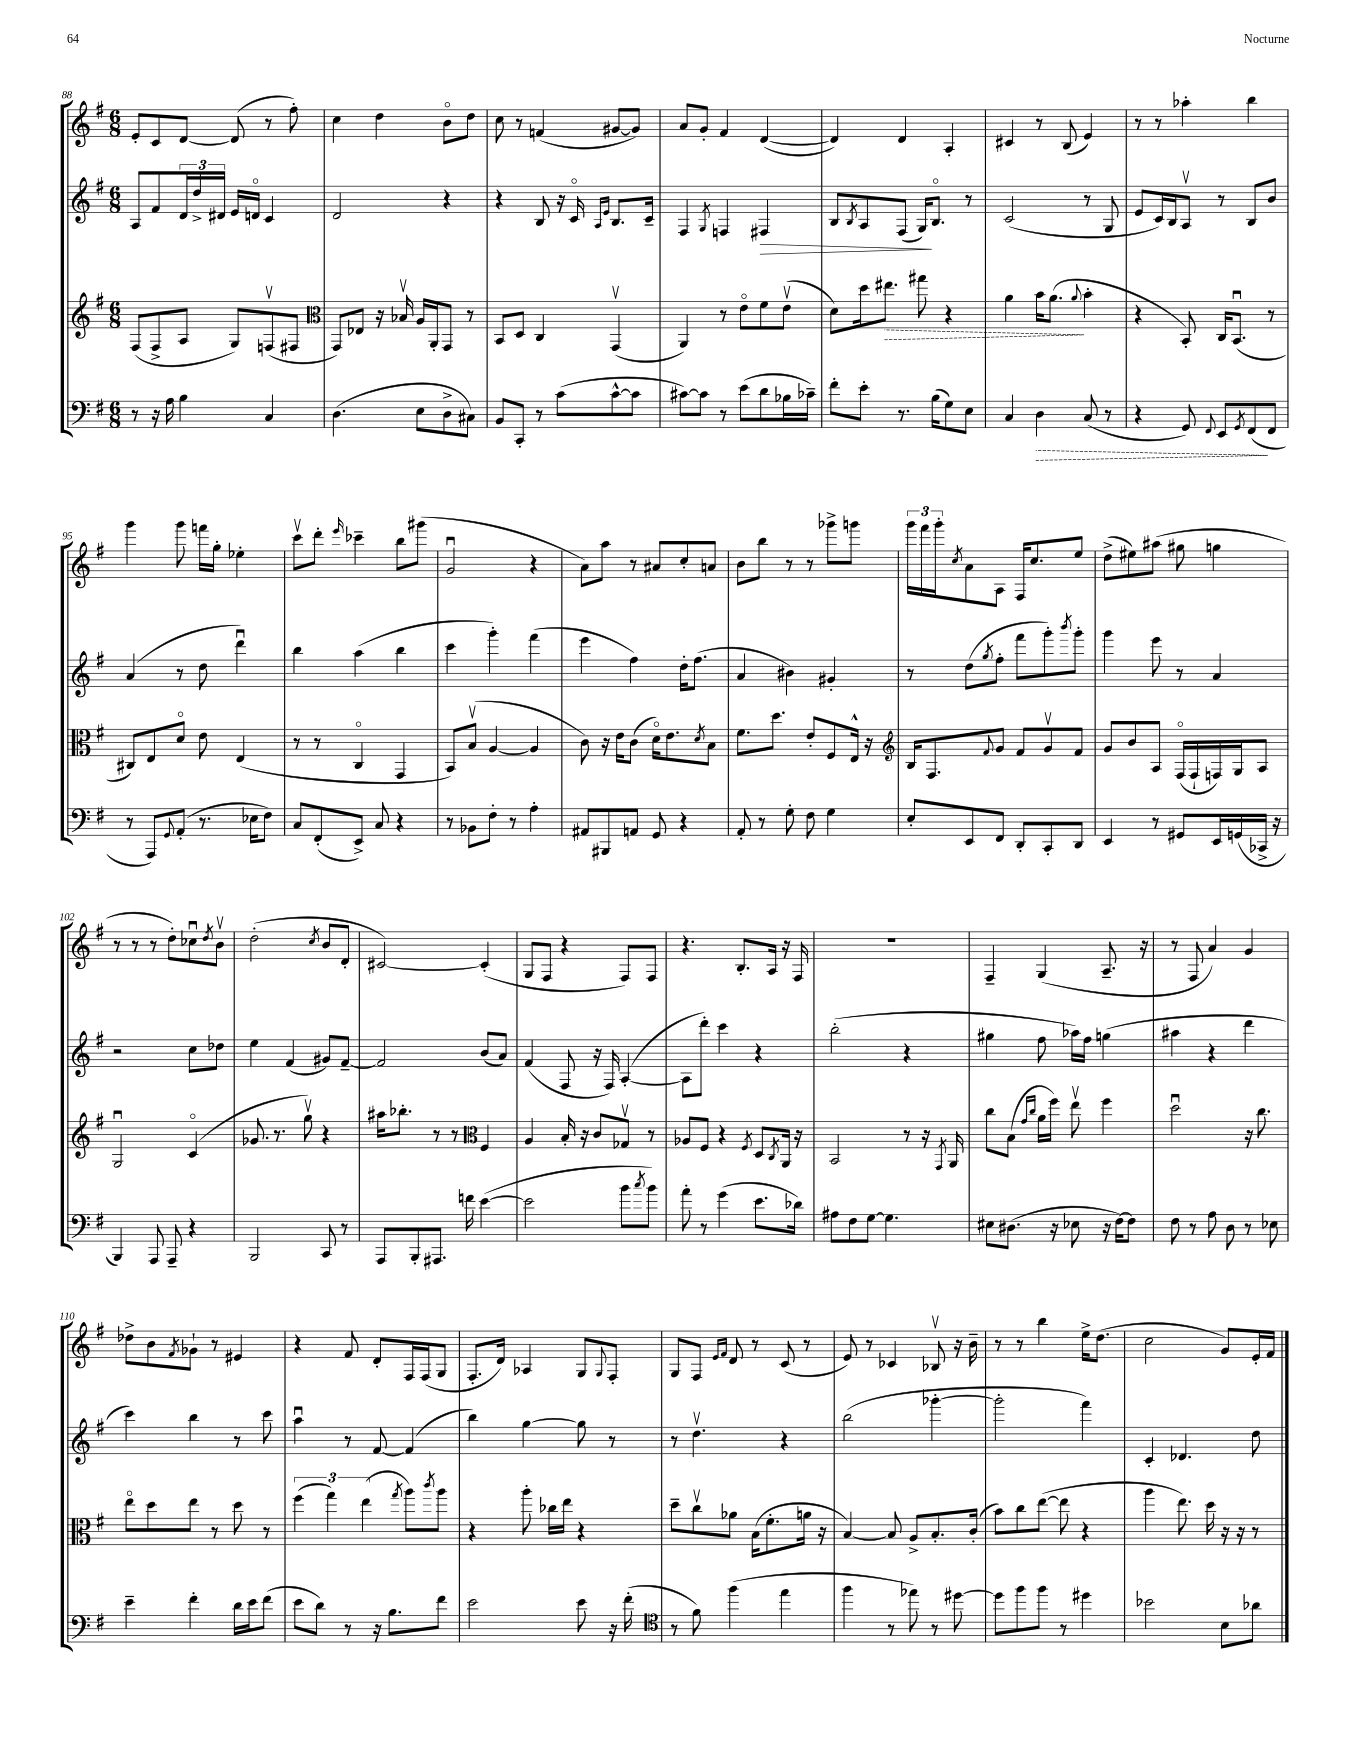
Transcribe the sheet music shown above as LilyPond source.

<<
\new StaffGroup <<
\new Staff = "s0" {
    \clef treble \key g \major \numericTimeSignature \time 6/8
    e'8-. c'8 d'8~ d'8( r8 fis''8-.) |
    c''4 d''4 b'8\flageolet d''8 |
    c''8 r8 f'4( gis'8~ gis'8) |
    a'8 g'8-. fis'4 d'4~( |
    d'4) d'4 a4-. |
    cis'4 r8 b8( e'4) |
    r8 r8 aes''4-. b''4 |
    g'''4 g'''8 f'''16 g''16-. ees''4-. |
    c'''8\upbow d'''8-. \grace { e'''16 } ces'''4-- b''8 gis'''8( |
    g'2\downbow r4 |
    a'8) a''8 r8 ais'8 c''8-. a'8 |
    b'8 b''8 r8 r8 ges'''8-> g'''8 |
    \tuplet 3/2 { g'''16 fis'''16 g'''16-. } \acciaccatura { c''8 } a'8 a8 fis16 c''8. e''8 |
    d''8->( eis''8) ais''8( gis''8 g''4 |
    r8 r8 r8 d''8-.) ces''8\downbow \acciaccatura { d''8 } b'8\upbow |
    d''2-.( \acciaccatura { c''8 } b'8 d'8-. |
    cis'2~) cis'4-.( |
    g8 fis8 r4 fis8) fis8 |
    r4. b8.-. a16 r16 fis16 |
    R2. |
    fis4-- g4( a8.-- r16 |
    r8 fis8 a'4) g'4 |
    des''8-> b'8 \acciaccatura { fis'8 } ges'8-! r8 eis'4 |
    r4 fis'8 d'8-. fis16 fis16( g8 |
    fis8.-. d'16) aes4 g8 \appoggiatura { g8 } fis8-. |
    g8 fis8 \grace { e'16 fis'16 } d'8 r8 c'8( r8 |
    e'8) r8 ces'4 bes8\upbow r16 b'16-- |
    r8 r8 b''4 e''16-> d''8.( |
    c''2 g'8) e'16-. fis'16 \bar "|." |
}
\new Staff = "s1" {
    \clef treble \key g \major \numericTimeSignature \time 6/8
    a8 fis'8 \tuplet 3/2 { d'16 d''16-> dis'16 } e'16 d'16\flageolet c'4 |
    d'2 r4 |
    r4 b8 r16 c'16\flageolet \grace { a16 e'16 } b8. c'16-- |
    fis4 \acciaccatura { g8 } f4 fis4\> |
    b8 \acciaccatura { b8 } a8 fis8( g16\!) b8.\flageolet r8 |
    c'2( r8 g8 |
    e'8 c'16) b16 a8\upbow r8 b8 b'8 |
    a'4( r8 d''8 d'''4\downbow) |
    b''4 a''4( b''4 |
    c'''4 g'''4-.) fis'''4( |
    e'''4 fis''4) d''16-. fis''8.( |
    a'4 bis'4) gis'4-. |
    r8 d''8( \acciaccatura { g''8 } fis''8-. fis'''8 g'''8-.) \acciaccatura { b'''8 } g'''8-. |
    g'''4 e'''8 r8 a'4 |
    r2 c''8 des''8 |
    e''4 fis'4( gis'8) fis'8~-- |
    fis'2 b'8( a'8) |
    fis'4( fis8 r16 fis16) a4~-.( |
    a8 d'''8-.) c'''4 r4 |
    b''2-.( r4 |
    gis''4 fis''8 aes''16) fis''16 g''4( |
    ais''4 r4 d'''4 |
    c'''4) b''4 r8 c'''8 |
    a''4\downbow r8 fis'8~ fis'4( |
    b''4) g''4~ g''8 r8 |
    r8 d''4.\upbow r4 |
    b''2( ges'''4~-. |
    ges'''2-. fis'''4) |
    c'4-. des'4. d''8 \bar "|." |
}
\new Staff = "s2" {
    \clef treble \key g \major \numericTimeSignature \time 6/8
    fis8( fis8-> a8 g8) f8\upbow( fis8 |
    \clef alto g,8) ees8 r16 bes16\upbow a16 a,16-. g,8 r8 |
    b,8 d8 c4 g,4\upbow( |
    a,4) r8 e'8\flageolet fis'8 e'8\upbow( |
    d'8) d''16 \once \override Hairpin.style = #'dashed-line eis''8.\> gis''8 r4 |
    a'4 b'16 a'8.\!( \appoggiatura { a'8 } b'4-. |
    r4 b,8-.) c16 b,8.\downbow( r8 |
    cis8) e8 d'8\flageolet e'8 e4( |
    r8 r8 c4\flageolet g,4 |
    b,8) b8\upbow( a4~ a4 |
    c'8) r16 e'16 c'8( d'16\flageolet) e'8. \acciaccatura { d'8 } b8 |
    fis'8. d''8. e'8-. fis8 e16-^ r16 |
    \clef treble b16 fis8. \appoggiatura { fis'8 } g'8 fis'8 g'8\upbow fis'8 |
    g'8 b'8 a8 fis16\flageolet( fis16-! f16) g16 a8 |
    g2\downbow c'4\flageolet( |
    ges'8. r8. g''8\upbow) r4 |
    ais''16 bes''8.-. r8 r8 \clef alto fis4 |
    a4 b16-. r16 c'8 ges8\upbow r8 |
    aes8 fis8 r4 \acciaccatura { fis8 } d8 \acciaccatura { c8 } a,16 r16 |
    b,2 r8 r16 \acciaccatura { g,8 } a,16 |
    c''8 b8( \grace { g'16 c''16 } a'16 fis''16) e''8\upbow fis''4 |
    d''2\downbow r16 c''8. |
    e''8\flageolet d''8 e''8 r8 d''8 r8 |
    \tuplet 3/2 { fis''4( g''4) e''4( } \acciaccatura { g''8 } a''8) \acciaccatura { c'''8 } a''8 |
    r4 a''8-. ces''16 e''16 r4 |
    d''8-- c''8\upbow aes'8 b16( fis'8.-. a'16 r16 |
    b4~) b8 a8-> b8.-. c'16-.( |
    b'8) c''8 e''8~( e''8 r4 |
    a''4 e''8.) d''16 r16 r16 r8 \bar "|." |
}
\new Staff = "s3" {
    \clef bass \key g \major \numericTimeSignature \time 6/8
    r8 r16 a16 b4 c4 |
    d4.( e8 d8-> cis8) |
    b,8 c,8-. r8 c'8( c'8~-^ c'8 |
    cis'8~) cis'8 r8 e'8( d'8 bes16 ces'16--) |
    fis'8-. e'8-. r8. b16( g8) e8 |
    c4 \once \override Hairpin.style = #'dashed-line d4\> c8( r8 |
    r4 g,8) \appoggiatura { fis,8 } e,8 \acciaccatura { g,8 } fis,8\!( fis,8 |
    r8 a,,8) \appoggiatura { g,8 } a,8-.( r8. ees16 fis8) |
    c8 fis,8-.( e,8->) c8 r4 |
    r8 bes,8 fis8-. r8 a4-. |
    ais,8 bis,,8 a,8 g,8 r4 |
    a,8-. r8 g8-. fis8 g4 |
    e8-. e,8 fis,8 d,8-. c,8-. d,8 |
    e,4 r8 gis,8 e,16 g,16( ces,16-> r16 |
    b,,4) a,,8 a,,8-- r4 |
    b,,2 c,8 r8 |
    a,,8 b,,8-. ais,,8. f'16 e'4~( |
    e'2 b'8 \acciaccatura { c''8 } b'8) |
    a'8-. r8 g'4( e'8. des'16) |
    ais8 fis8 g8~ g4. |
    eis8 dis8.( r16 ees8 r16 fis16~) fis8 |
    fis8 r8 a8 d8 r8 ees8 |
    e'4-- fis'4-. d'16 e'16 fis'8( |
    e'8 d'8) r8 r16 b8. fis'8 |
    e'2 e'8 r16 fis'16-.( |
    \clef tenor r8 fis'8) fis''4( e''4 |
    fis''4 r8 ees''8) r8 dis''8~ |
    dis''8 fis''8 fis''8 r8 dis''4 |
    bes'2 b8 aes'8 \bar "|." |
}
>>
>>
\layout { \context { \Score currentBarNumber = #88 } }
